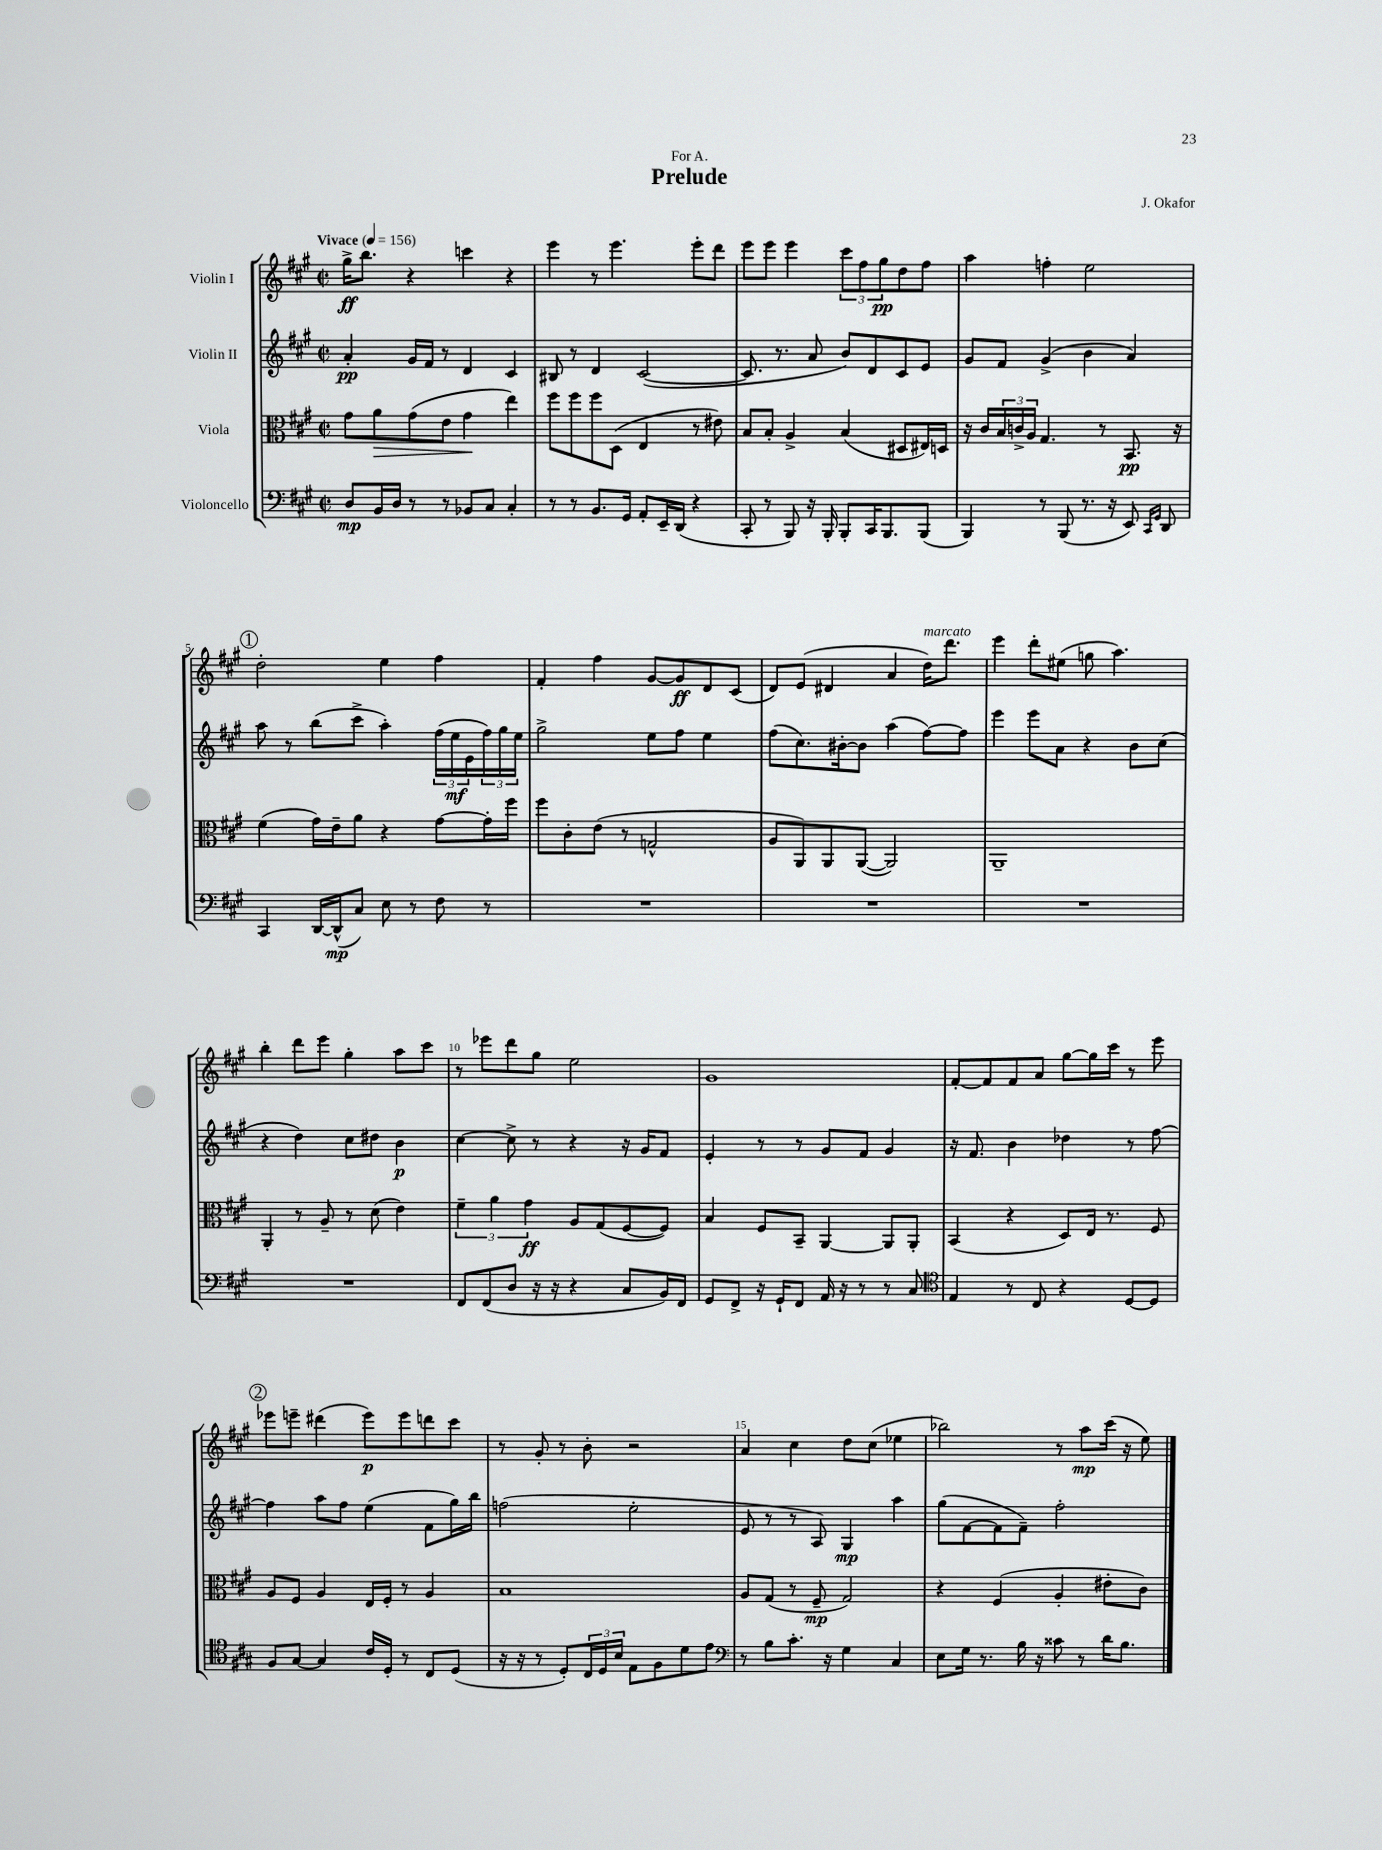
\header { title = "Prelude" composer = "J. Okafor" dedication = "For A." }
<<
\new StaffGroup <<
\new Staff = "s0" \with { instrumentName = "Violin I" } {
    \clef treble \key a \major \defaultTimeSignature \time 2/2 \tempo "Vivace" 4 = 156
    gis''16->\ff b''8. r4 c'''4 r4 |
    e'''4 r8 e'''4. e'''8-. d'''8 |
    e'''8 e'''8 e'''4 \tuplet 3/2 { cis'''8 fis''8 gis''8\pp } d''8 fis''8 |
    a''4 f''4-. e''2 |
    \mark \markup { \circle "1" } d''2-. e''4 fis''4 |
    fis'4-. fis''4 gis'8~ gis'8\ff d'8 cis'8( |
    d'8) e'8( dis'4 a'4 d''16^\markup { \italic "marcato" }) d'''8. |
    e'''4 d'''8-. eis''8( g''8 a''4.) |
    b''4-. d'''8 e'''8 gis''4-. a''8 cis'''8 |
    r8 ees'''8 d'''8 gis''8 e''2 |
    gis'1 |
    fis'8~-. fis'8 fis'8 a'8 gis''8~ gis''16 cis'''16 r8 e'''8 |
    \mark \markup { \circle "2" } ees'''8 e'''8-- dis'''4( e'''8\p) e'''8 d'''8 cis'''8 |
    r8 gis'8-. r8 b'8-. r2 |
    a'4 cis''4 d''8 cis''8( ees''4 |
    bes''2) r8 a''8\mp cis'''16( r16 e''8) \bar "|." |
}
\new Staff = "s1" \with { instrumentName = "Violin II" } {
    \clef treble \key a \major \defaultTimeSignature \time 2/2
    a'4-.\pp gis'16 fis'16 r8 d'4 cis'4 |
    bis8 r8 d'4 cis'2~( |
    cis'8. r8. a'8 b'8) d'8 cis'8 e'8 |
    gis'8 fis'8 gis'4->( b'4 a'4) |
    \mark \markup { \circle "1" } a''8 r8 b''8( cis'''8-> a''4-.) \tuplet 3/2 { fis''16( e''16\mf e'16 } \tuplet 3/2 { fis''16) gis''16 e''16 } |
    gis''2-> e''8 fis''8 e''4 |
    fis''8( cis''8.) bis'16~-. bis'8 a''4( fis''8~) fis''8 |
    e'''4 e'''8 a'8 r4 b'8 cis''8( |
    r4 d''4) cis''8 dis''8 b'4\p |
    cis''4~ cis''8-> r8 r4 r16 gis'16 fis'8 |
    e'4-. r8 r8 gis'8 fis'8 gis'4 |
    r16 fis'8. b'4 des''4 r8 fis''8~ |
    \mark \markup { \circle "2" } fis''4 a''8 fis''8 e''4( fis'8 gis''16) b''16 |
    f''2( e''2-. |
    e'8 r8 r8 a8) gis4\mp a''4 |
    gis''8( fis'8~ fis'8 fis'8--) fis''2-. \bar "|." |
}
\new Staff = "s2" \with { instrumentName = "Viola" } {
    \clef alto \key a \major \defaultTimeSignature \time 2/2
    gis'8 a'8\> gis'8( e'8 gis'4\! e''4) |
    fis''8 fis''8 fis''8 d8( e4 r8 eis'8) |
    b8 b8-. a4-> b4( dis8 eis16) d16 |
    r16 cis'16 \tuplet 3/2 { b16 c'16-> a16 } gis4. r8 b,8.\pp r16 |
    \mark \markup { \circle "1" } fis'4( gis'16) e'16-- a'8 r4 gis'8~ gis'16-. fis''16 |
    fis''8 cis'8-. e'8( r8 g2-^ |
    a8 a,8) a,8 a,8~( a,2) |
    a,1-- |
    a,4-. r8 a8-- r8 d'8( e'4) |
    \tuplet 3/2 { fis'4-- a'4 gis'4\ff } a8 gis8( fis8~ fis8) |
    b4 fis8 b,8-- a,4~ a,8 a,8-. |
    b,4( r4 d8) e16 r8. fis8 |
    \mark \markup { \circle "2" } a8 fis8 a4 e16 fis16-. r8 a4 |
    b1 |
    a8 gis8( r8 fis8--\mp gis2) |
    r4 fis4( a4-. eis'8-. cis'8) \bar "|." |
}
\new Staff = "s3" \with { instrumentName = "Violoncello" } {
    \clef bass \key a \major \defaultTimeSignature \time 2/2
    d8\mp b,16 d16 r8 r8 bes,8 cis8 cis4-. |
    r8 r8 b,8. gis,16 a,8-. e,16-- d,16( r4 |
    cis,8-. r8 b,,8) r16 b,,16-. b,,8-. cis,16 b,,8. b,,8( |
    b,,4) r8 b,,8( r8. r16 e,8) \grace { cis,16 gis,16 } d,8 |
    \mark \markup { \circle "1" } cis,4 d,16~ d,16-^\mp( cis8) e8 r8 fis8 r8 |
    R1 |
    R1 |
    R1 |
    R1 |
    fis,8 fis,8( d8 r16 r16 r4 cis8 b,16) fis,16 |
    gis,8 fis,8-> r16 gis,16-! fis,8 a,16 r16 r8 r8 cis8 |
    \clef tenor e4 r8 cis8 r4 d8~ d8 |
    \mark \markup { \circle "2" } fis8 gis8~ gis4 cis'16 d16-. r8 cis8 d8( |
    r16 r16 r8 d8-.) \tuplet 3/2 { cis16 d16 b16 } e8 fis8 d'8 e'8 |
    \clef bass r8 b8 cis'8.-. r16 gis4 cis4 |
    e8 gis16 r8. b16 r16 cisis'8 r8 d'16 b8. \bar "|." |
}
>>
>>
\layout { \context { \Score \override BarNumber.break-visibility = ##(#f #t #t) barNumberVisibility = #(every-nth-bar-number-visible 5) } }
